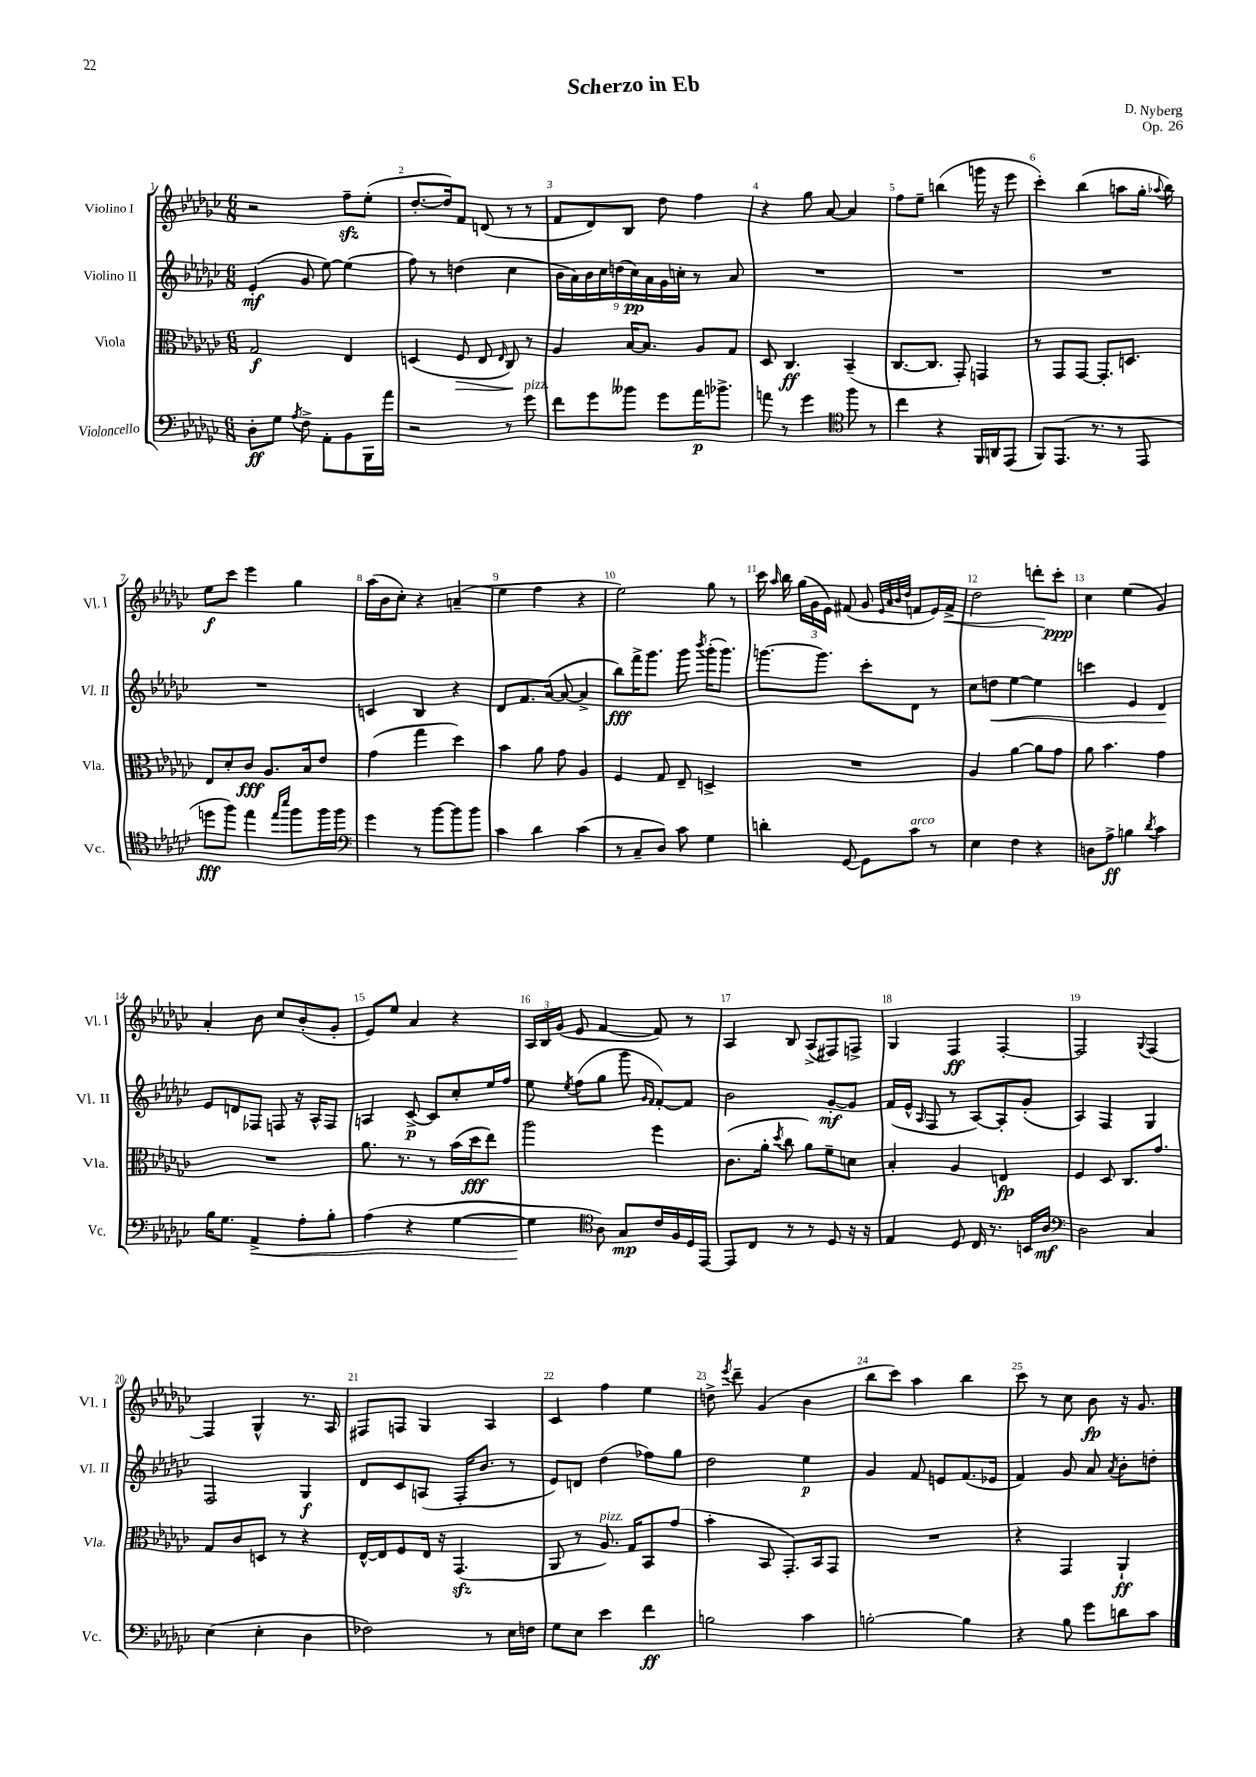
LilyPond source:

\header { title = "Scherzo in Eb" composer = "D. Nyberg" opus = "Op. 26" }
<<
\new StaffGroup <<
\new Staff = "s0" \with { instrumentName = "Violino I" shortInstrumentName = "Vl. I" } {
    \clef treble \key ges \major \numericTimeSignature \time 6/8
    \autoBeamOff r2 f''8[--\sfz ees''8]-.( |
    des''8.[~-. des''16) f'8] d'8( r8 r8 |
    f'8[ des'8) bes8] des''8 f''4 |
    r4 ges''8 aes'8~ aes'4 |
    f''8[ ees''8]-- b''4( g'''16 r16 ees'''8 |
    ces'''4-.) bes''4( a''8[ ges''16]-. \appoggiatura { aes''8 } bes''16) |
    ees''8[\f ces'''8] ees'''4 ges''4 |
    aes''16[( bes'16 ces''8]-.) r4 a'4--( |
    ees''4 f''4 r4 |
    ees''2) ges''8 r8 |
    ces'''16 \grace { aes''16 } bes''16 \tuplet 3/2 { ges''16[( ges'16 ees'16]) } fis'8( ges'8 \grace { ees'32[ aes'32 bes'32 des''32] } f'8[ ees'16) f'16]->\< |
    des''2 d'''8[-.\! ces'''8]-.\ppp |
    ces''4 ees''4( ges'4) |
    aes'4-. bes'8 ces''8[ bes'8-.( ges'8]-. |
    ees'8[) ees''8] aes'4 r4 |
    \tuplet 3/2 { aes16[ bes16 ges'16]( } ees'8 f'4~ f'8) r8 |
    aes4 bes8 aes8[->( fis8) f8]-> |
    ges4 f4\ff f4~-. |
    f2 \appoggiatura { ges8 } f4~ |
    f4 ges4-^ r8. aes16 |
    fis8[ f8] ges4 aes4 |
    ces'4 f''4 ees''4 |
    d''8-> \acciaccatura { ees'''8 } des'''8-- ges'4( bes'4 |
    bes''8[ ces'''8]) aes''4 bes''4 |
    ces'''8 r8 ces''8 bes'8\fp r16 ges'8. \bar "|." |
}
\new Staff = "s1" \with { instrumentName = "Violino II" shortInstrumentName = "Vl. II" } {
    \clef treble \key ges \major \numericTimeSignature \time 6/8
    \autoBeamOff ees'4-.\mf( ges'8 ees''8~) ees''4( |
    f''8) r8 d''4( ces''4 |
    \tuplet 9/8 { bes'16[ aes'16) bes'16 ces''16 d''16( ces''16\pp) aes'16 ges'16 c''16]-. } r8 aes'8 |
    R2. |
    R2. |
    R2. |
    R2. |
    c'4 bes4 r4 |
    des'8[ f'8. aes'16]~( aes'8~ aes'4-> |
    bes''8[\fff) f'''16-> ges'''8.] ges'''8 \acciaccatura { bes'''8 } ges'''16[-.( ges'''8.]) |
    g'''8.[~ g'''8.] ces'''8[-. des'8] r8 |
    ces''8[ d''8]\< ees''4~ ees''4 |
    c'''4 ees'4 des'4\! |
    ees'8[ d'8 fes8] f8 r16 aes16[-^ f8] |
    a4 ces'8~->\p ces'8[ ces''8-. ees''16 f''16] |
    ees''8 \acciaccatura { ees''8 } f''8[( ges''8] ges'''8 \grace { ges'16[ f'16] } f'8[~-.) f'8] |
    bes'2 ges'8[~-.\mf ges'8] |
    f'16[( ees'16]-^ \grace { aes16 } f8 r8 aes8[~) aes8-. ges'8]-.( |
    aes4) f4 ges4 |
    f2 ges4\f |
    des'8[ ces'8 a8]( f16[-. bes'8.] r8 |
    ees'8[) d'8] des''4( fes''8[) ges''8] |
    des''2 ees''4\p |
    ges'4 f'8 e'8[ f'8.( ees'16] |
    f'4) ges'8 aes'8 \acciaccatura { aes'8 } bes'8[-. d''8]-. \bar "|." |
}
\new Staff = "s2" \with { instrumentName = "Viola" shortInstrumentName = "Vla." } {
    \clef alto \key ges \major \numericTimeSignature \time 6/8
    \autoBeamOff ges2\f ees4 |
    d4( f8\> ees8 \grace { ees16 } ces8\!) r8 |
    aes4 bes16[~ bes8.] aes8[ ges8] |
    des8 ces4.\ff bes,4--( |
    ces8.[~ ces8.] ges,8-.) g,4 |
    r8 ges,8[ ges,8]~ ges,8.[-. d8.] |
    ees8[ des'8-. ces'8]\fff aes8.[ bes16 ees'8] |
    ges'4( ges''4 des''4) |
    bes'4 aes'8 ges'8 aes4 |
    f4 ges8 ees8-- d4-> |
    R2. |
    aes4 aes'4~ aes'8[ ges'8] |
    aes'8 bes'4. ges'4 |
    R2. |
    aes'8. r8. r8 bes'16[( des''16\fff ees''8]) |
    aes''2 f''4 |
    ces'8.[( aes'16]-. \acciaccatura { des''8 } ces''8 aes'8[) f'8-- d'8] |
    bes4-. aes4 e4\fp |
    f4 des8 ces8.[ ges'8.] |
    ges8[ ces'8 d8] r8 r4 |
    ees16[~-^ ees16 f8 ees16] r16 ges,4.\sfz( |
    aes,8 r8 aes8.^\markup { \italic "pizz." }) ges16[ bes,8 ges'8]( |
    bes'4-. bes,8 ges,8.[-.) bes,16 ges,8] |
    R2. |
    r4 ges,4 aes,4-!\ff \bar "|." |
}
\new Staff = "s3" \with { instrumentName = "Violoncello" shortInstrumentName = "Vc." } {
    \clef bass \key ges \major \numericTimeSignature \time 6/8
    \autoBeamOff des8[-.\ff ges8] \acciaccatura { aes8 } f8-> aes,8[-. bes,8 bes,,16 aes'16] |
    r2 r8 ges'8^\markup { \italic "pizz." } |
    f'8[ ges'8 beses'8] ges'8[ aes'16\p bes'8.]-> |
    a'8 r8 ges'4 \clef tenor f''8 r8 |
    ces''4 r4 f,16[ a,16 ees,8]( |
    f,8[) ees,8.]( r8. r8 ees,8 |
    d''8[\fff f''8]) ees''4 \grace { ees''16[ bes''16] } f''8[ f''16 f''16] |
    \clef bass ges'4 r8 bes'8[~ bes'8 bes'8] |
    ces'4 des'4 ces'4( |
    r8 ces8[-- des8]) ces'8 ges4 |
    d'4-. ges,8~ ges,8[ ces'8]^\markup { \italic "arco" } r8 |
    ees4 f4 r4 |
    d8[ aes8]->\ff b4 \acciaccatura { des'8 } ces'4 |
    bes16[ ges8.] aes,4->\< aes8[-. bes8]-. |
    aes4( r4 ges4~ |
    ges4\! \clef tenor aes8) ges8[\mp ces'16 f16 des16 ees,16]~ |
    ees,8[ ces8] r8 r8 des8 r16 r16 |
    ees4 des8 ces16 r8. b,16[ aes16]\mf |
    \clef bass des2 ces4 |
    ees4( ees4-. des4 |
    fes2) r8 ees16[ f16] |
    ges8[ ees8] ees'4 f'4\ff |
    b2 ces'4 |
    b2~-. b4 |
    r4 bes8 ges'8[ d'8 ces'8] \bar "|." |
}
>>
>>
\layout { \context { \Score \override BarNumber.break-visibility = ##(#f #t #t) barNumberVisibility = #all-bar-numbers-visible } }
